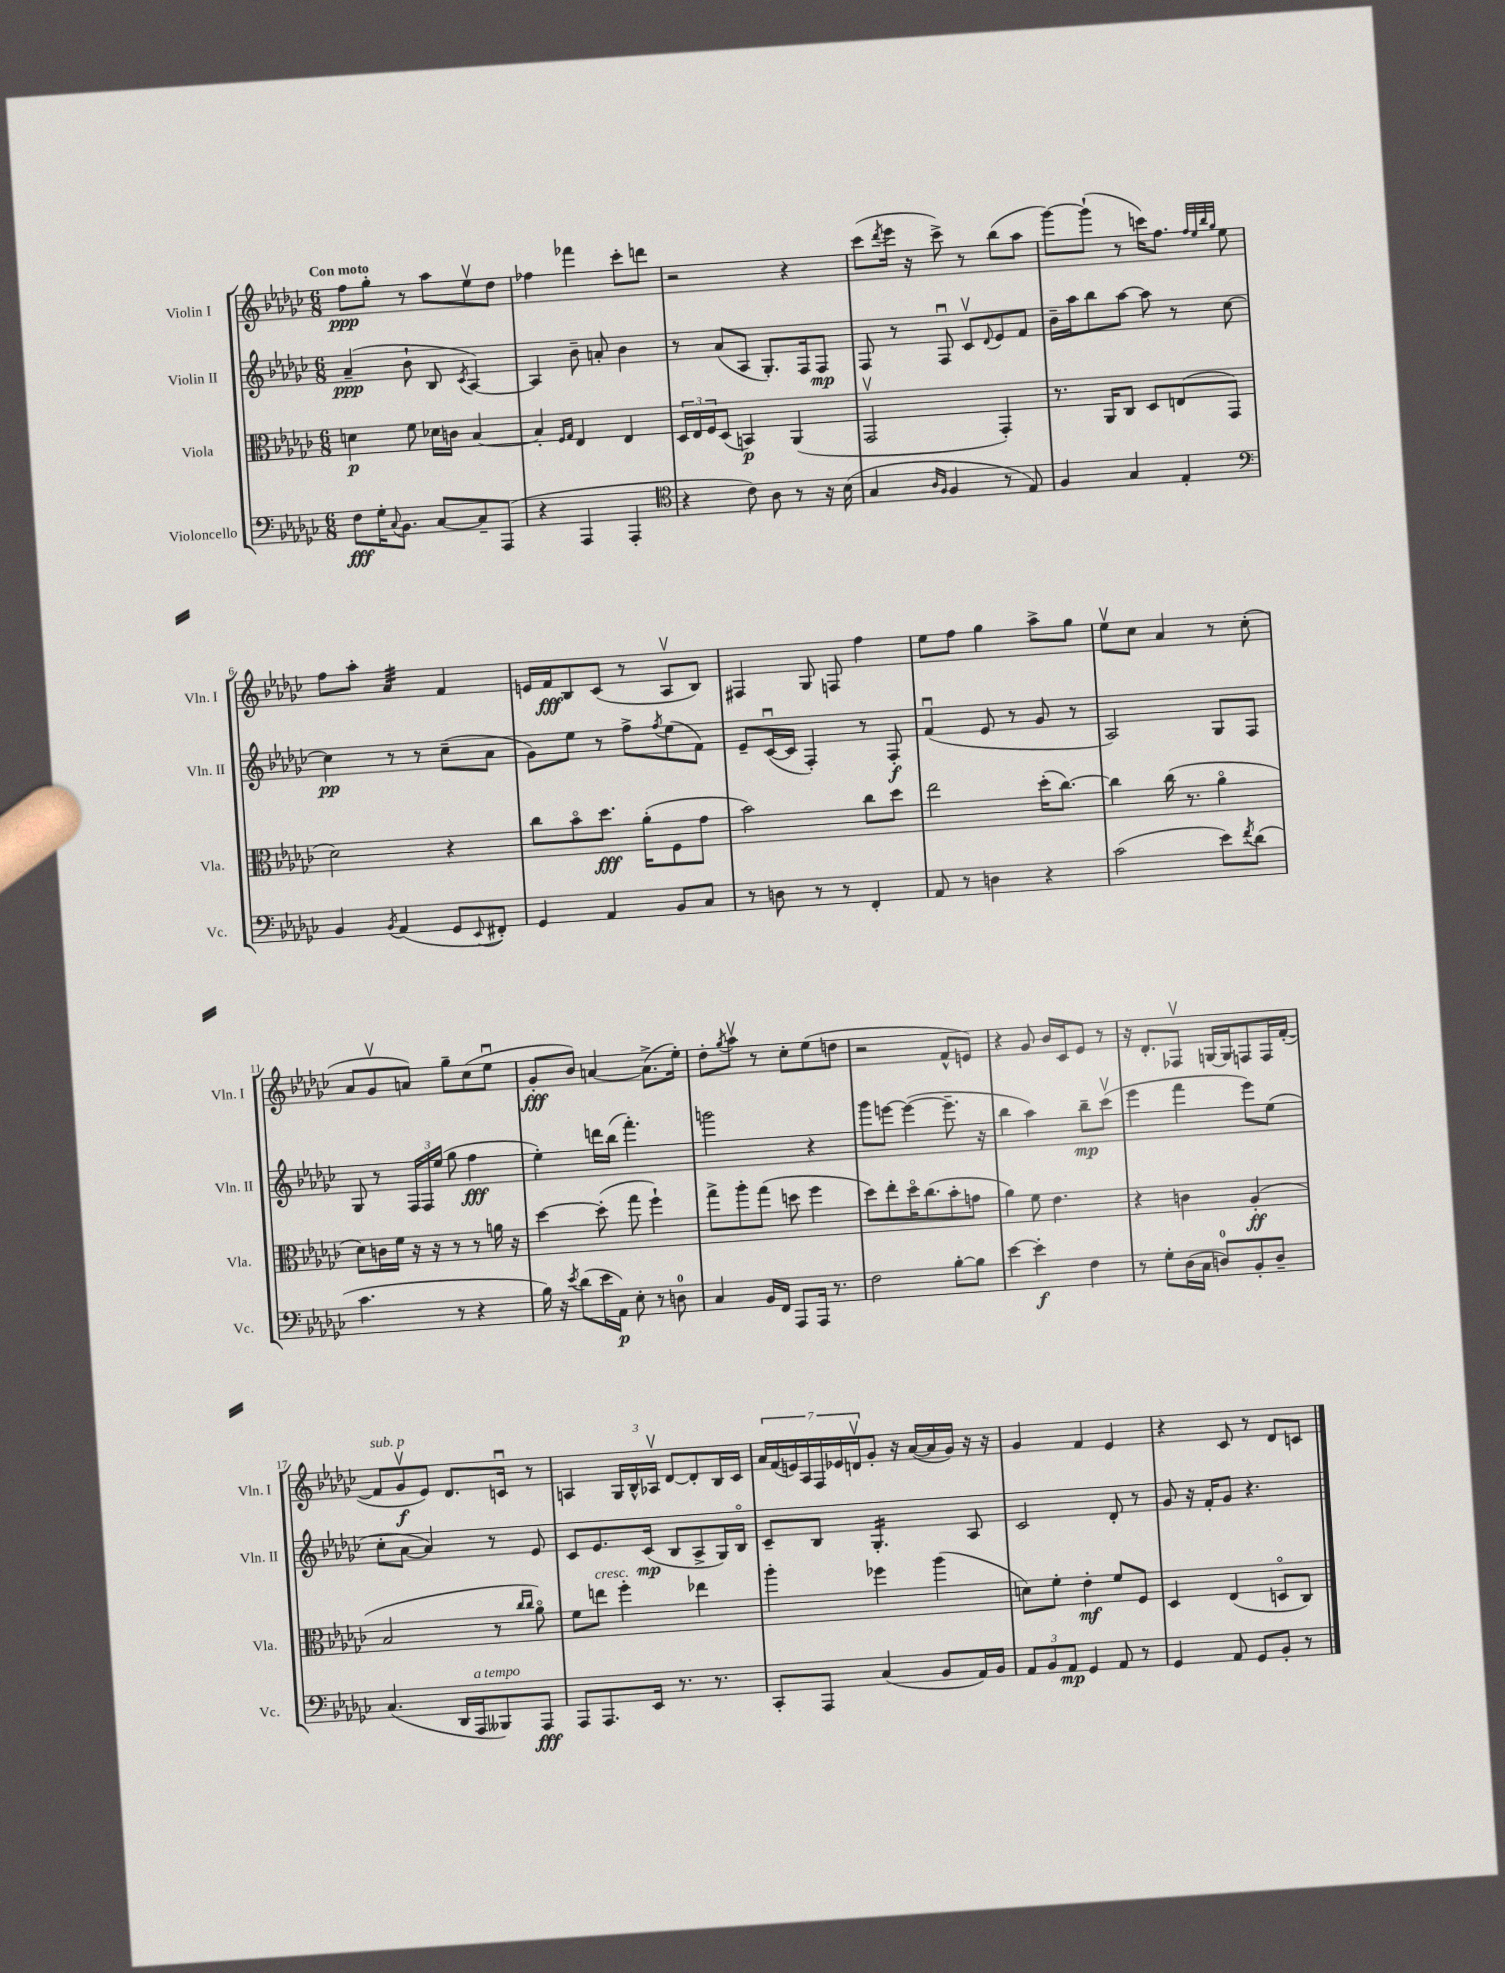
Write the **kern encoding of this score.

**kern	**kern	**kern	**kern
*staff4	*staff3	*staff2	*staff1
*clefF4	*clefC3	*clefG2	*clefG2
*k[b-e-a-d-g-c-]	*k[b-e-a-d-g-c-]	*k[b-e-a-d-g-c-]	*k[b-e-a-d-g-c-]
*M6/8	*M6/8	*M6/8	*M6/8
8F	4d	(4a-~	8ff
16G-'	.	.	8gg-'
8qqC-	.	.	.
8.BB-	.	.	.
.	8f	8b-`	8r
[8C-	16d-	8B-	8aa-
.	16c	.	.
.	.	8qc-	.
8C-~]	[4B-	[4A-)	8ee-v
(8AAA-	.	.	8dd-
=	=	=	=
4r	4B-']	4A-]	4ff-
.	16qqF	.	.
.	16qqG-	.	.
4AAA-	4E-	8b-~	4fff-
.	.	8a'	.
4AAA-'	4E-	4b-	8ccc-'
.	.	.	8ddd
=	=	=	=
*clefC4	*	*	*
4r	24D-	8r	2r
.	24E-	.	.
.	24F	.	.
.	(8D-	(8a-	.
8c-)	4BB)	8A-	.
8A-	.	8.G-')	.
8r	(4AA-	.	4r
.	.	16F	.
16r	.	8F	.
(16B-	.	.	.
=	=	=	=
4G-	2GG-v	8F	(8ccc-
.	.	.	8qddd-
.	.	8r	16eee-
.	.	.	16r
16qqA-	.	.	.
16qqF	.	.	.
4F	.	8Fu	8ccc-^)
.	.	8c-v	8r
.	.	8qqd-	.
8r	4GG-')	8e-	(8bb-
8E-)	.	8f	8aa-
=	=	=	=
4F	8.r	16b-~	[8ggg-)
.	.	16aa-	.
.	.	8bb-	(8ggg-`]
.	16AA-	.	.
4G-	8C-	[8aa-	8r
.	8D-	8aa-]	16ccc)
.	.	.	8.ff
4E-'	(8E	8r	.
.	.	.	32qqff
.	.	.	32qqee-
.	.	.	32qqbb-
.	.	.	32qqgg-
.	8GG-	[8cc-	8ee-
=	=	=	=
*clefF4	*	*	*
4BB-	2d-)	4cc-]	8ff
.	.	.	8aa-'
8qBB-	.	.	.
(4AA-	.	8r	4a-
.	.	8r	.
8GG-	4r	(8cc-~	4f
8qqEE-	.	.	.
8FF#')	.	8a-	.
=	=	=	=
4GG-	8cc-	8g-)	16e
.	.	.	16f
.	8b-o	8ee-	8B-
4AA-	8.dd-	8r	(8c-
.	.	8ff^	8r
.	(16a-'	.	.
.	.	8qff	.
8BB-	8F	(8ee-	8A-v
8C-	8g-	8f)	8B-)
=	=	=	=
8r	2b-)	8e-~	4F#
8D	.	([16c-u	.
.	.	16c-]	.
8r	.	4F')	8G-
8r	.	.	8F
4FF'	8cc-	8r	4ff
.	8dd-	8F'	.
=	=	=	=
8AA-	2ee-	(4fu	8ee-
8r	.	.	8ff
4D	.	8e-	4gg-
.	.	8r	.
4r	(16dd-'	8g-	8aa-^
.	[8.cc-)	.	.
.	.	8r	8gg-
=	=	=	=
(2c-	4cc-]	2A-)	8ee-v
.	.	.	8cc-
.	(16cc-	.	4a-
.	8.r	.	.
8e-)	4a-o	8G-	8r
8qf	.	.	.
(8d-	.	8F	(8cc-'
=	=	=	=
4.c-	8d-)	8G-	8a-
.	16c	8r	8g-v
.	16f	.	.
.	16r	24F	8a)
.	.	24F	.
.	16r	.	.
.	.	(24ee-	.
8r	8r	8gg-	8gg-~
4r	8r	4ff	(8cc-
.	16a	.	8ee-u
.	16r	.	.
=	=	=	=
16B-)	[4dd-	4ee-')	8g-'
16r	.	.	.
8qe-	.	.	.
(8d-	.	.	8b-)
16e-	(8dd-']	16ddd	[4a
16AA-)	.	(16bb-	.
8E-'	8gg-	4.fff')	.
8r	4ff`)	.	(8.a^]
8D	.	.	.
.	.	.	16ee-')
=	=	=	=
4C-	8gg-^	2ggg	8dd-'
.	.	.	8qgg-
.	8aa-'	.	8aa-v
16BB-	(8gg-	.	8r
16FF	.	.	.
8AAA-	8dd	.	8cc-'
16AAA-	4ff	4r	(8ee-
8.r	.	.	.
.	.	.	8dd
=	=	=	=
2F	8dd-)	8ggg-	2r
.	8ee-'	[8eee	.
.	16dd-o	(4eee_	.
.	(8.cc-	.	.
[8B-'	8b-'	8.eee~]	8f^^
8B-]	8g	.	8e)
.	.	16r	.
=	=	=	=
[4e-	4a-)	4bb-	4r
4e-']	8f	4aa-)	8g-
.	4.e-	.	16b-
.	.	.	16c-
4F	.	8bb-~	8e-
.	.	(8ccc-v	8r
=	=	=	=
8r	4r	4eee-	16r
.	.	.	8.d-'
8G-'	.	.	.
(16D-	4c	4fff	8F-v
16C-	.	.	.
8D)	.	.	[16G
.	.	.	16G]
8BB-'	(4A-'	8eee-)	8F
8D~	.	(8ee-	16F
.	.	.	([16f'
=	=	=	=
(4.C-	2B-	8cc-'	8f]
.	.	[8a-	8g-v
.	.	4a-])	8e-)
16DD-	.	.	8.d-
16AAA-	.	.	.
8BBB--)	8r	8r	.
.	.	.	16cu
.	16qqcc-	.	.
.	16qqcc-	.	.
8AAA-	8a-o)	8e-	8r
=	=	=	=
8AAA-	8f	8c-	4A
8.AAA-	8ee	8.e-	.
.	4ff'	.	24G-
.	.	.	24B-^^
16EE-	.	(16c-	.
.	.	.	24A-v
8.r	.	8B-	[8d-
.	4ee-	8A-^	8d-']
8.r	.	.	.
.	.	16G-)	16B-
.	.	16B-o	16c-
=	=	=	=
8CC-'	4aa-'	8c-~	28a-
.	.	.	(28f
.	.	.	28e)
.	.	.	28A-
8AAA-	.	8B-	.
.	.	.	28F
.	.	.	28e-
.	.	.	28dv
(4C-	4ff-	4.G-'	8g-'
.	.	.	16r
.	.	.	([16a-
8BB-	(4aa-	.	16a-]
.	.	.	16g-)
16AA-)	.	8A-	16r
16BB-	.	.	16r
=	=	=	=
12AA-	8d)	2c-	4g-
12BB-	.	.	.
.	8f'	.	.
12AA-	.	.	.
4GG-	4e-'	.	4f
8AA-	8f	8d-'	4e-
8r	8F	8r	.
=	=	=	=
4GG-	4D-	8g-	4r
.	.	16r	.
.	.	16f'	.
8AA-	(4E-	8g-	8c-
8GG-	.	4.r	8r
8BB-'	8Do	.	8d-
8r	8C-)	.	8c
==	==	==	==
*-	*-	*-	*-
